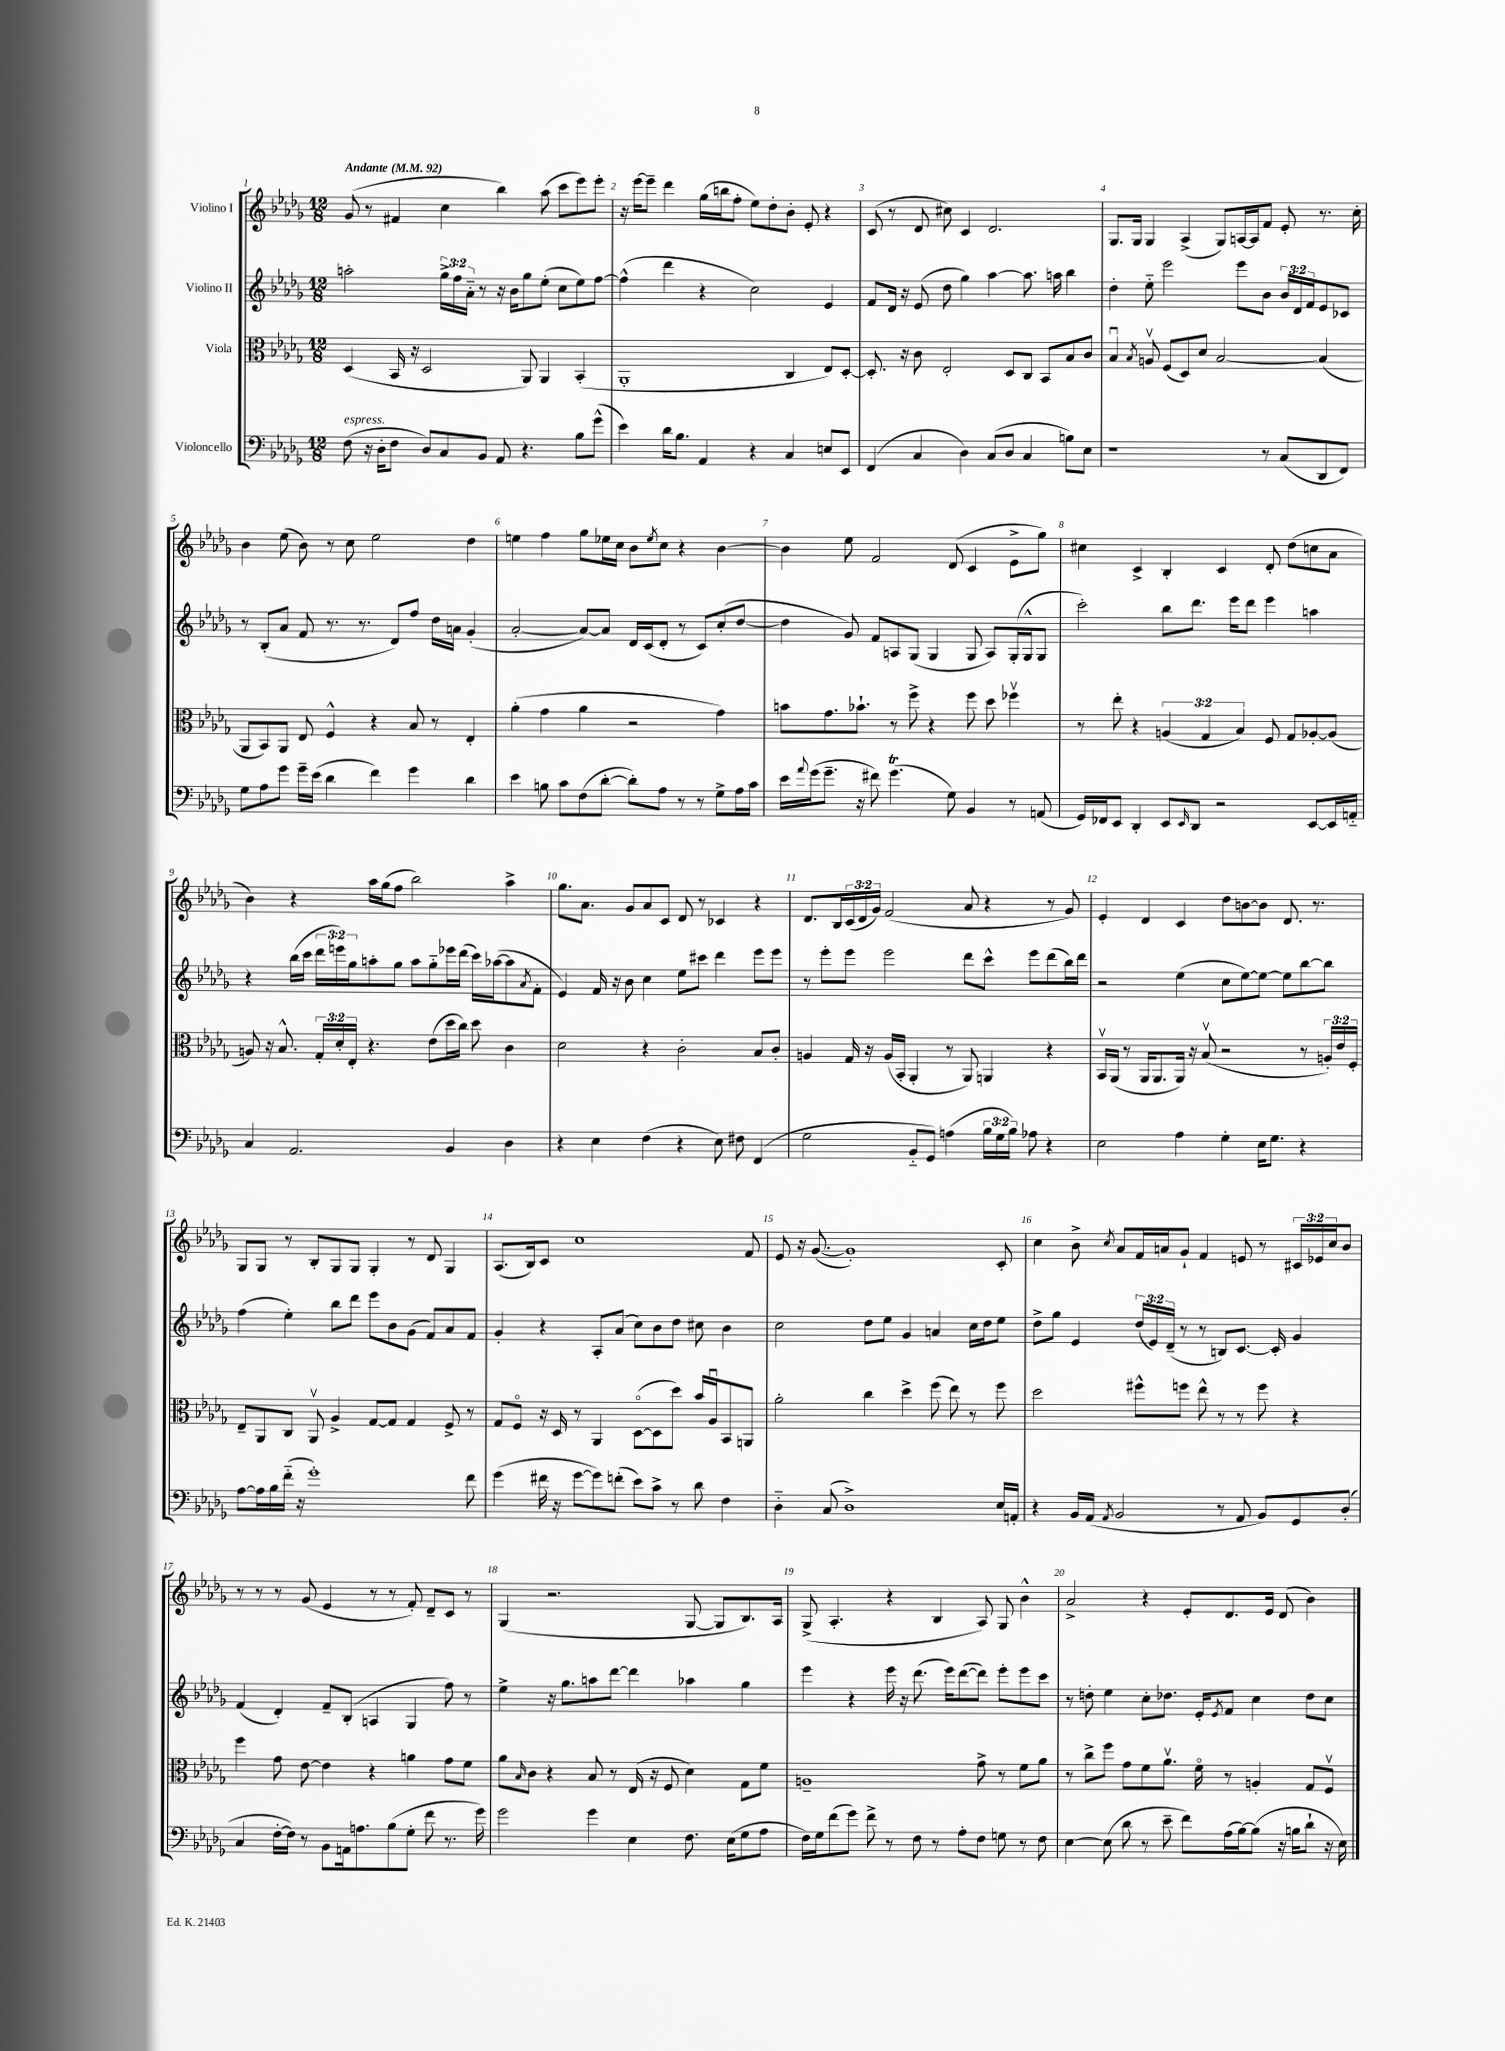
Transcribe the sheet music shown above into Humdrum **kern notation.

**kern	**kern	**kern	**kern
*part4	*part3	*part2	*part1
*staff4	*staff3	*staff2	*staff1
*I"Violoncello	*I"Viola	*I"Violino II	*I"Violino I
*clefF4	*clefC3	*clefG2	*clefG2
*k[b-e-a-d-g-]	*k[b-e-a-d-g-]	*k[b-e-a-d-g-]	*k[b-e-a-d-g-]
*M12/8	*M12/8	*M12/8	*M12/8
*MM92	*MM92	*MM92	*MM92
=1	=1	=1	=1
!	!	!	!LO:TX:a:B:t=Andante
!LO:TX:a:i:t=espress.	!	!	!
(8F\	(4D-/	2aan'\	(8g-/
16r	.	.	8r
16D-'\KL	.	.	.
8F\J	16BB-/	.	4f#X/
.	16r	.	.
8D-/L)	2D-/	.	.
8C/	.	24gg-^\LL	4cc\
.	.	24ff\	.
.	.	24a-\JJ	.
8BB-/J	.	8r	.
8AA-/	.	16r	4bb-\)
.	.	16b-\KL	.
4.r	8AA-/)	8gg-\	.
.	4AA-/	(8ee-'\J	(8aa-\
.	.	8cc\L	8ccc\L
8B-\L	(4BB-'/	8ee-\)	8eee-\)
(8g-^^\J	.	[8ff\J	8eee-'\J
=2	=2	=2	=2
4e-\)	1AA-'	(4ff^^\]	16r
.	.	.	[16eee-\KL
.	.	.	8eee-~\J]
16d-\KL	.	4ddd-\	4ddd-\
8.B-\J	.	.	.
4AA-/	.	4r	(16gg-\LL
.	.	.	16bbn\J
.	.	.	8ff'\J
4r	.	2cc\)	8ee-\L)
.	.	.	8dd-'\
4C/	4C/	.	8b-'\J
.	.	.	8e-'/
8En/L	8E-/L)	4e-/	4r
8EE-/J	[8D-'/J	.	.
=3	=3	=3	=3
(4FF/	8.D-'/]	8f/L	(8c/
.	.	16d-/Jk	8r
.	16r	16r	.
4C/	8c\	(8e-/	8d-/
.	2E-'/	8dd-\	8cc#X\)
4D-\)	.	4gg-\)	4c/
(8C/L	.	[4aa-\	2.d-/
8D-/J	8D-/L	.	.
4C/	8C/J	8.aa-\]	.
.	8BB-/L	.	.
.	.	16aan\	.
8Bn\L)	8B-/	4bb-\	.
8E-\J	8c/J	.	.
=4	=4	=4	=4
1r	4B-u/	4dd-'\	8.G-/L
.	.	.	16G-/Jk
.	8qB-/	.	.
.	8Anv/	8ee-\	4G-/
.	(8F/L	2eee-\	.
.	8D-/)	.	(4A-^/
.	8d-/J	.	.
.	[2B-/	.	8G-/L)
.	.	8eee-\L	[16An/L
.	.	.	16A/J]
8r	.	8b-\J	8f/J
(8C/L	.	24b-/LL	8e-'/
.	.	24d-/	.
.	.	24f/J	.
8DD-/	(4B-/]	8e-/	8.r
8FF/J)	.	8c-X/J	.
.	.	.	16cc'\
!!LO:LB:g=z
=5	=5	=5	=5
8G-\L	8AA-/L	8r	4b-\
8A-\	8BB-/)	(8B-'/L	.
8g-\J	8AA-/J	8a-/J	(8ee-\
16g-~\LL	8E-/	8f/	8b-\)
(16e-\JJ	.	.	.
4d-\	4F^^/	8.r	8r
.	.	.	8cc\
.	.	8.r	.
4f\)	4r	.	2ee-\
.	.	8d-/L)	.
4g-\	8B-/	8ff/J	.
.	8r	16dd-\LL	.
.	.	16an\JJ	.
4d-\	4E-'/	(4g-'/	4dd-\
=6	=6	=6	=6
4e-\	(4a-'\	[2a-'/	4een\
8Bn\	4g-\	.	4ff\
8c\L	.	.	.
(8F\	4a-\	8a-/L_)	8gg-\L
[8d-'\J	.	8a-/J]	16ee-X\L
.	.	.	16cc\JJ
8d-'\L])	2r	16d-/LL	8b-\L
.	.	(16c/J	.
.	.	.	8qee-/
8A-\J	.	8d-'/J	8cc\J
8r	.	8r	4r
8r	.	8c/L)	.
8G-^\L	4g-\)	(8cc'/	[4b-\
16A-\L	.	[8dd-/J	.
16c\JJ	.	.	.
=7	=7	=7	=7
16e-\LL	8bn\L	4dd-\]	4b-\]
8qqa-/	.	.	.
(16g-\J	.	.	.
8.g-~\J	8.g-\	.	.
.	.	8g-/)	8ee-\
16r	8.b-X`\J	.	.
8f#X\)	.	8f/L	2f/
(4.g-T\	8r	8An/	.
.	8ff^\	(8G-/J	.
.	4r	4G-/	.
8G-\)	.	.	(8d-/
4BB-/	8ff\	8G-/	4c/
.	8dd-\	8A/L)	.
8r	4ff-Xv\	(16G-'/L	8e-^\L
.	.	16G-^^/J	.
(8AAn/	.	8G-/J	8gg-\J)
=8	=8	=8	=8
16GG-/LL)	8r	2ccc'\)	4cc#X\
16FF-X/J	.	.	.
8EE-/J	8ee-'\	.	.
4DD-'/	4r	.	4c^/
8EE-/L	(6An/	8bb-\L	4B-'/
16qqEE-/	.	.	.
8DD-/J	.	8.ddd-\J	.
.	6G-/	.	.
2r	.	.	4c/
.	.	16eee-\KL	.
.	6B-/)	.	.
.	.	8ddd-\J	.
.	8F/	4eee-\	8d-'/
.	8G-/L	.	(8dd-\L
[8EE-/L	[8A-X'/	4aan\	8ccn\
16EE-/L]	(8A-/J]	.	8a-\J
16AAn/JJ	.	.	.
!!LO:LB:g=z
=9	=9	=9	=9
4C/	8An/)	4r	4b-\)
.	16r	.	.
.	8.B-^^/	.	.
2.AA-/	.	(16bb-\LL	4r
.	.	16ccc\JJ	.
.	24G-'/LL	24ddd-\LL	.
.	24d-'/	24eeen\)	.
.	24E-'/JJ	24gg-\J	.
.	4.r	8aan'\	16aa-\LL
.	.	.	(16gg-\J
.	.	8gg-\J	8ff\J
.	.	8aa\L	2bb-\)
.	(8e-\L	8gg-\	.
4BB-/	16dd-\L	16eee-X\L	.
.	16cc\JJ)	(16ddd-\JJ	.
.	8dd-\	16ccc\LL)	.
.	.	([16aa-X\J	.
4D-\	4c\	8aa-\]	4aa-^\
.	.	8qa-/	.
.	.	8f'\J	.
=10	=10	=10	=10
4r	2d-\	4e-/)	8.gg-\L
.	.	.	8.a-\J
4E-\	.	16f/	.
.	.	16r	.
.	.	8b-\	8g-/L
(4F\	4r	4cc\	8a-/
.	.	.	8c/J
4r	2c'\	8ee-\L	8d-/
.	.	8ccc#X\J	8r
8E-\)	.	4ddd-\	4c-X/
8F#X\	.	.	.
(4FF/	8B-/L	8eee-\L	4r
.	8c'/J	8eee-\J	.
=11	=11	=11	=11
2G-\	4An/	8r	8.d-/L
.	.	8eee-'\L	.
.	.	.	16B-/L
.	16G-/	8eee-\J	(24c/
.	.	.	24d-/
.	16r	.	.
.	.	.	24g-/JJ)
.	(16A/LL	2eee-\	(2f/
.	16BB-'/JJ	.	.
8BB-/L	4AA-'/	.	.
8GG-/J)	.	.	.
(4An\	8r	.	.
.	8AA-/)	8ddd-\L	8a-/
24B-\LL	4AAn/	8ccc^^\J	4r
24G-\	.	.	.
24B-\JJ)	.	.	.
8A-X\	.	8eee-\L	.
4r	4r	(8ddd-\	8r
.	.	16bb-\L)	8g-/)
.	.	16ddd-\JJ	.
=12	=12	=12	=12
2E-\	16BB-v/LL	2r	4e-'/
.	(16AA-/JJ	.	.
.	8r	.	.
.	16AA-/KL	.	4d-/
.	8.AA-/	.	.
4A-\	16AA-/Jk)	(4ee-\	4c/
.	16r	.	.
.	(8B-v/	.	.
4G-'\	2r	8cc\L	8dd-\L
.	.	[8ee-\)	[8bn\
16E-\KL	.	8ee-\J_	8b\J]
8.G-\J	.	.	.
.	.	8ee-\L]	8.d-/
4r	8r	[8bb-\	.
.	.	.	8.r
.	24An'/LL)	8bb-\J]	.
.	24e-/	.	.
.	24F'/JJ	.	.
!!LO:LB:g=z
=13	=13	=13	=13
[8A-\L	8E-~/L	(4ff\	8G-/L
16A-\L]	8AA-/	.	8G-/J
16B-\	.	.	.
(16f\JJ	8C/J	4ee-'\)	8r
16r	.	.	.
1g-')	8AA-v/	.	8B-'/L
.	4A-^/	8bb-\L	8G-/
.	.	8ddd-\J	8G-/J
.	[8G-/L	8eee-\L	4G-'/
.	8G-/J]	8b-\	.
.	4G-/	(8g-\J	8r
.	.	8f/L)	8d-/
.	8F^/	8a-/	4G-/
8f\	8r	8f/J	.
=14	=14	=14	=14
(4g-\	8G-/L	4g-'/	(8.A-/L
.	8F/J	.	.
.	.	.	16B-/k)
16f#X\	16r	4r	8c/J
16r	16D-/	.	.
[8g-\L	8r	.	1cc
8g-\])	4AA-/	8A-'/L	.
(8fn'\J	.	(8a-/J	.
8e-\L)	([8D-\L	8cc\L)	.
8c^\J	8D-\]	8b-\	.
8r	8dd-\J)	8dd-\J	.
8d-\	16b-/LL	8cc#X\	.
.	16A-u/J	.	.
4F\	8BB-/	4b-\	.
.	8AAn/J	.	8f/
=15	=15	=15	=15
4D-\	2a-'\	2cc\	8e-/
.	.	.	16r
.	.	.	([8.g-/
(8C/	.	.	.
1D-^)	.	.	1g-'])
.	4cc\	8dd-\L	.
.	.	8ee-\J	.
.	4dd-^\	4g-/	.
.	(8ff\	4an/	.
.	8ee-\)	.	.
.	8r	16cc\LL	.
.	.	16dd-\J	.
16E-/LL	8ff\	8ee-\J	8c'/
16AAn'/JJ	.	.	.
=16	=16	=16	=16
4r	2dd-\	8dd-^\L	4cc\
.	.	8gg-\J	.
16BB-/LL	.	4e-/	8b-^\
(16AA-/JJ	.	.	.
8qAA-/	.	.	8qcc/
2BB-/	.	.	8a-/L
.	8ff#X^^\L	(24dd-/LL	16f/L
.	.	24e-/)	.
.	.	.	16an/J
.	.	(24d-~/JJ	.
.	8ffn\J	8r	8g-`/J
.	8ee-^^\	8r	4f/
8r	8r	8Bn/L)	.
8AA-/	8r	[8.c/J	8en/
8BB-/L)	8ff\	.	8r
.	.	16c'/]	.
8GG-/	4r	4g-/	24c#X/LL
.	.	.	24e-X/
.	.	.	24cc/J
(8D-'/J	.	.	8b-/J
!!LO:LB:g=z
=17	=17	=17	=17
4C/	4ff\	(4f/	8r
.	.	.	8r
[16F'\LL	8g-\	4d-'/)	8r
16F\JJ])	.	.	.
8r	[8e-\	.	(8g-/
8BB-\L	4e-\]	8f~/L	4e-/
16AAn\k	.	(8B-'/J	.
8.An\	.	.	.
.	4r	4An/	8r
(8B-\	.	.	8r
8G-'\J	4an\	4G-/	8f'/)
8f\	.	.	8d-~/L
8.r	8g-\L	8ff\)	8c/J
.	8f\J	8r	8r
16g-\)	.	.	.
=18	=18	=18	=18
2g-\	8a-\L	4ee-^\	(4G-/
.	16qqB-/	.	.
.	8c\J	.	.
.	4r	16r	2.r
.	.	8.gg-\L	.
4g-\	8B-/	8aan\	.
.	8r	[8ddd-\J	.
4E-\	(16E-/	4ddd-\]	.
.	16r	.	.
.	8F/	.	.
8.F\	4d-\)	4aa-X\	[8G-/
.	.	.	8G-/L]
(16E-\KL	.	.	.
8G-\	8G-\L	4gg-\	8.B-/)
8A-\J	8f\J	.	.
.	.	.	16A-/Jk
=19	=19	=19	=19
16F\LL)	1An~	4eee-\	(8G-^/
16G-\J	.	.	.
(8f\	.	.	4.A-'/
8g-\J)	.	4r	.
8f^\	.	.	.
8r	.	16eee-\	4r
.	.	16r	.
8F\	.	(8.ddd-\	.
8r	.	.	4B-/
.	.	16eee-\KL)	.
8A-'\L	.	([8ddd-\	.
8F\J	8g-^\	8ddd-\J])	8A-/)
8Gn\	8r	8eee-'\L	8G-/
8r	8f\L	8eee-\	4b-^^\
8F\	8a-\J	8ccc\J	.
=20	=20	=20	=20
[4E-\	8r	8r	2a-^/
.	8cc^\L	8ddn'\	.
(8E-\]	8ff\J	4ee-\	.
8d-\	8g-\L	.	.
8r	8f\	8cc'\L	4r
8e-~\	8.a-v\J	8.dd-X\J	.
8f\L)	.	.	8e-'/L
.	16f\	16e-'/KL	.
.	.	8qe-/	.
(16A-\L	8r	8f/J	8.d-/
[16B-\J)	.	.	.
(8B-\J]	4An'/	4cc\	.
.	.	.	16e-/Jk
16r	.	.	(8d-/
16Bn\KL	.	.	.
8d-`\J	8G-/L	8dd-\L	4b-\)
16r	8Fv/J	8cc\J	.
16E-\)	.	.	.
==	==	==	==
*-	*-	*-	*-
